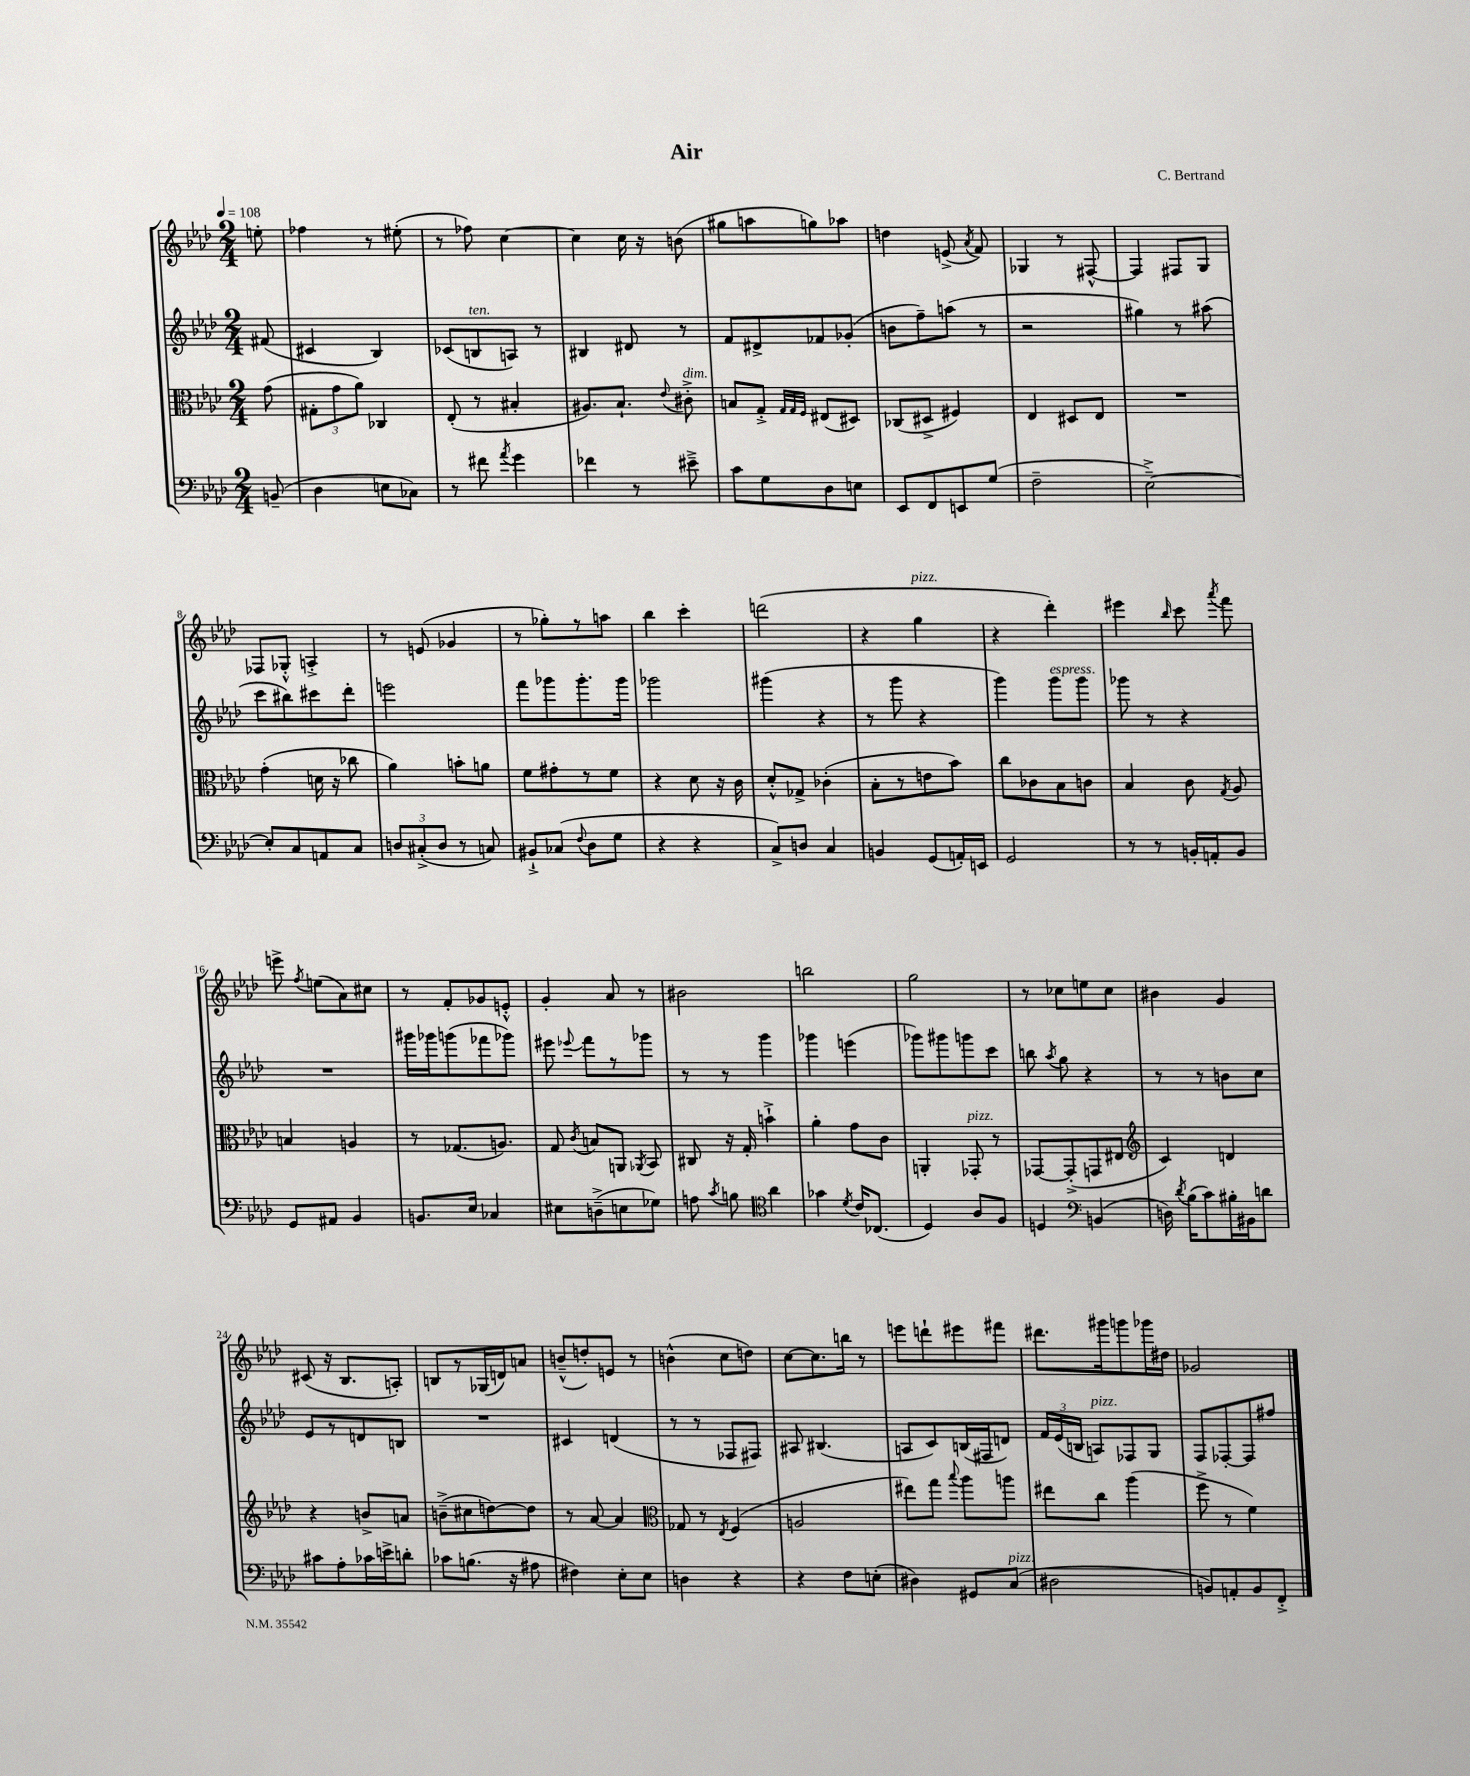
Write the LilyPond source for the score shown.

\header { title = "Air" composer = "C. Bertrand" }
<<
\new StaffGroup <<
\new Staff = "s0" {
    \clef treble \key aes \major \numericTimeSignature \time 2/4 \partial 8 \tempo 4 = 108
    \autoBeamOff e''8-. |
    fes''4 r8 eis''8-.( |
    r8 fes''8) c''4~ |
    c''4 c''16 r16 b'8( |
    gis''8[ a''8 g''8) aes''8] |
    d''4 e'8->( \acciaccatura { aes'8 } f'8) |
    ges4 r8 fis8~-^ |
    fis4 fis8[ g8] |
    fes8[ ges8]-.-^ a4-.-> |
    r8 e'8( ges'4 |
    r8 ges''8[-.) r8 a''8] |
    bes''4 c'''4-. |
    d'''2( |
    r4 g''4^\markup { \italic "pizz." } |
    r4 des'''4-.) |
    eis'''4 \grace { bes''16 } c'''8 \acciaccatura { aes'''8 } f'''8 |
    e'''8-> \acciaccatura { f''8 } e''8[( aes'8) cis''8] |
    r8 f'8[-. ges'8 e'8]-.-^ |
    g'4-. aes'8 r8 |
    bis'2 |
    b''2 |
    g''2 |
    r8 ces''8[ e''8 ces''8] |
    bis'4 g'4 |
    cis'8( r16 bes8.[ a8]-.) |
    b8[ r8 ges16( d'16) a'8] |
    b'8[---^( d''8-.) e'8] r8 |
    b'4-^( c''8[ d''8]) |
    c''8[~ c''8. b''16] r8 |
    e'''8[ d'''8-! eis'''8 fis'''8] |
    dis'''8.[ gis'''16 g'''8 ges'''16 dis''16] |
    ges'2 \bar "|." |
}
\new Staff = "s1" {
    \clef treble \key aes \major \numericTimeSignature \time 2/4 \partial 8
    \autoBeamOff fis'8( |
    cis'4 bes4) |
    ces'8[( b8^\markup { \italic "ten." } a8]) r8 |
    bis4 dis'8 r8 |
    f'8[ dis'8-> fes'8 ges'8]-.( |
    b'8[ f''8--) a''8]( r8 |
    r2 |
    gis''4) r8 ais''8( |
    c'''8[ bis''8) cis'''8 des'''8]-. |
    e'''2 |
    f'''8[ ges'''8 ges'''8.-. ges'''16] |
    ges'''2 |
    gis'''4( r4 |
    r8 g'''8 r4 |
    g'''4) g'''8[^\markup { \italic "espress." } g'''8] |
    ges'''8 r8 r4 |
    R2 |
    gis'''16[ ges'''16 g'''8( fes'''8 ges'''8]) |
    eis'''8 \appoggiatura { ees'''8 } f'''8[ r8 ges'''8] |
    r8 r8 g'''4 |
    ges'''4 e'''4( |
    ges'''8[) gis'''8 g'''8 c'''8] |
    b''8 \acciaccatura { aes''8 } g''8 r4 |
    r8 r8 b'8[ c''8] |
    ees'8[ r8 d'8 b8] |
    R2 |
    cis'4 d'4( |
    r8 r8 fes8[ fis8]) |
    ais8 bis4.( |
    a8[ c'8) b16( fis16 d'8]) |
    \tuplet 3/2 { f'16[ ees'16( b16] } a8[^\markup { \italic "pizz." }) fes8 g8] |
    f8[ fes8~-. fes8 fis''8] \bar "|." |
}
\new Staff = "s2" {
    \clef alto \key aes \major \numericTimeSignature \time 2/4 \partial 8
    \autoBeamOff g'8( |
    \tuplet 3/2 { gis8[-. g'8 aes'8]) } ces4 |
    ees8-.( r8 bis4-. |
    ais8.[) bes8.]-! \appoggiatura { ees'8 } cis'8-.->^\markup { \italic "dim." } |
    b8[ g8]-.-> \grace { g32[ g32 f32] } eis8[( dis8]) |
    ces8[( dis8]-> fis4) |
    ees4 dis8[ ees8] |
    R2 |
    g'4-.( d'16 r16 ces''8 |
    aes'4) b'8[-. a'8] |
    f'8[ gis'8-. r8 f'8] |
    r4 des'8 r16 c'16 |
    des'8[-.-^ ges8]-> ces'4-.( |
    bes8[-. r8 e'8 bes'8]) |
    c''8[ ces'8 bes8 c'8] |
    bes4 c'8 \acciaccatura { g8 } aes8 |
    b4 a4 |
    r8 ges8.[( a8.]) |
    g8 \acciaccatura { c'8 } b8[ a,8] \acciaccatura { aes,8 } bes,8 |
    cis8 r16 g16-. b'4-!-> |
    aes'4-. g'8[ c'8] |
    a,4-. ges,8-.^\markup { \italic "pizz." } r8 |
    ges,8[~ ges,8-.->( g,8 eis8] |
    \clef treble c'4) d'4 |
    r4 b'8[-> a'8] |
    b'8[--->( cis''8 d''8~) d''8] |
    r8 aes'8~ aes'4 |
    \clef alto ges8 r8 \acciaccatura { ees8 } f4( |
    a2 |
    eis''8[) g''8] \appoggiatura { bes''8 } aes''8[ a''8] |
    eis''8[ c''8] aes''4( |
    f''8-> r8 f'4) \bar "|." |
}
\new Staff = "s3" {
    \clef bass \key aes \major \numericTimeSignature \time 2/4 \partial 8
    \autoBeamOff b,8--( |
    des4 e8[ ces8]) |
    r8 fis'8 \acciaccatura { aes'8 } g'4 |
    fes'4 r8 eis'8---> |
    c'8[ g8 des8 e8] |
    ees,8[ f,8 e,8 g8]( |
    f2-- |
    ees2~--->) |
    ees8[-. c8 a,8 c8] |
    \tuplet 3/2 { d8[ cis8-.->( d8] } r8 c8) |
    bis,8[-!-> ces8]( \appoggiatura { f8 } des8[ g8] |
    r4 r4 |
    c8[->) d8] c4 |
    b,4 g,8[( a,16-.) e,16] |
    g,2 |
    r8 r8 b,16[-. a,16-. b,8] |
    g,8[ ais,8] bes,4 |
    b,8.[ ees16] ces4 |
    eis8[ d8--->( e8 ges8]) |
    a8 \acciaccatura { c'8 } b8 \clef tenor aes'4 |
    ges'4 \acciaccatura { des'8 } c'16[ ces8.]( |
    des4) aes8[ f8] |
    d4 \clef bass b,4( |
    d16) \acciaccatura { des'8 } bes16[( c'8) bis16-. bis,16 d'8] |
    cis'8[ aes8-. ces'16 e'16-> d'8]-. |
    ces'8[ b8.]( r16 ais8 |
    fis4) ees8[-. ees8] |
    d4 r4 |
    r4 f8[ e8]-.( |
    dis4) gis,8[ c8]^\markup { \italic "pizz." }( |
    dis2 |
    b,8[) a,8-. b,8 f,8]-.-> \bar "|." |
}
>>
>>
